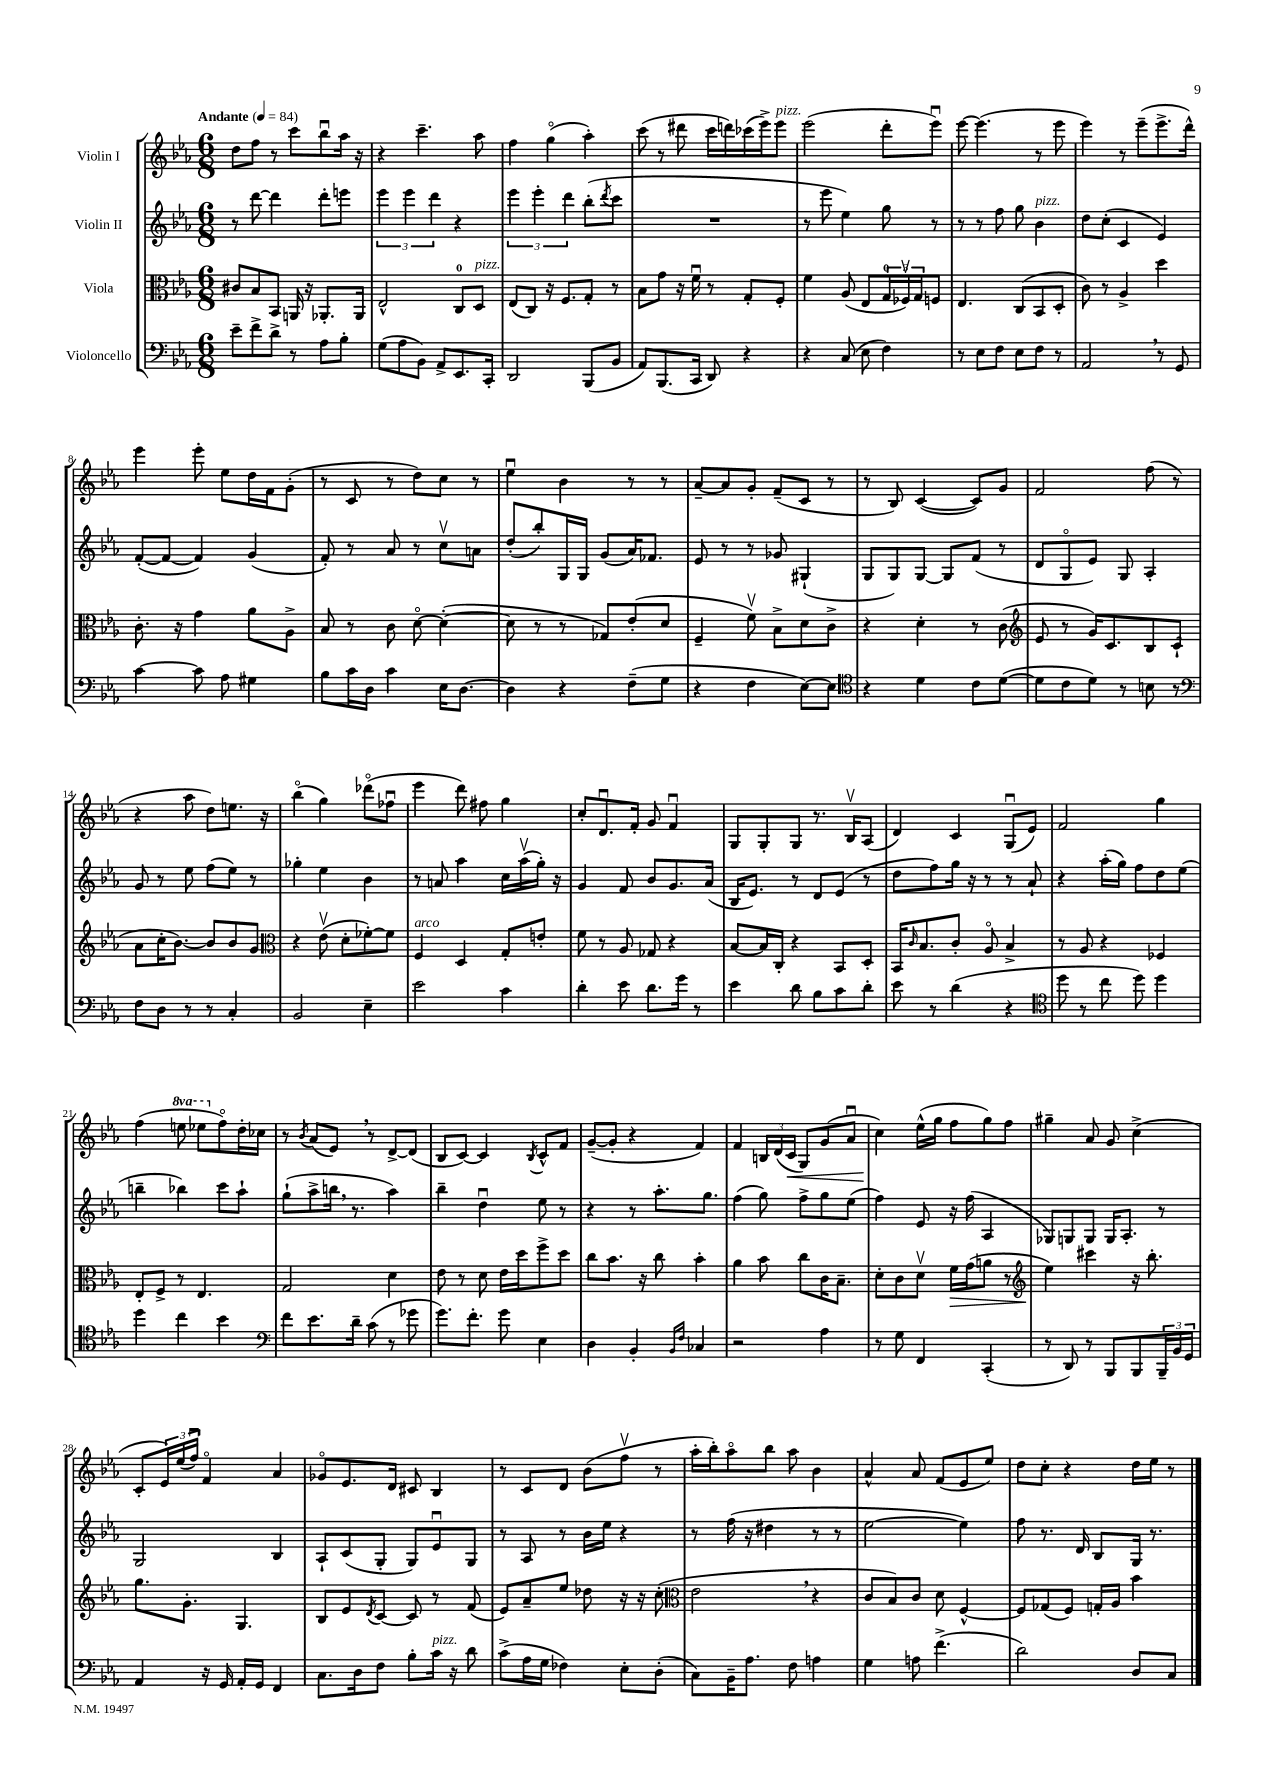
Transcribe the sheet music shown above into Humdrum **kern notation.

**kern	**kern	**kern	**kern
*staff4	*staff3	*staff2	*staff1
*clefF4	*clefC3	*clefG2	*clefG2
*k[b-e-a-]	*k[b-e-a-]	*k[b-e-a-]	*k[b-e-a-]
*M6/8	*M6/8	*M6/8	*M6/8
*MM84	*MM84	*MM84	*MM84
8e-~\L	8c#/L	8r	8dd\L
8f^\	8B-/	[8ddd\	8ff\J
8d^\J	8BB-/J	4ddd\]	8r
8r	16AA/	.	8ccc\L
.	16r	.	.
8A-\L	8.AA-'/L	8ddd'\L	8bb-u\
8B-'\J	.	8eee\J	16aa-\Jk
.	16AA-/Jk	.	16r
=	=	=	=
(8G\L	2E-^^/	6eee-\	4r
8A-\	.	.	.
.	.	6eee-\	.
8BB-\J)	.	.	4.ccc~\
.	.	6ddd\	.
8AA-^/L	.	.	.
8.EE-/	8C/L	4r	.
.	8D/J	.	8aa-\
16CC'/Jk	.	.	.
=	=	=	=
2DD/	(8E-/L	6eee-\	4ff\
.	8C/J)	.	.
.	.	6eee-'\	.
.	16r	.	(4ggo\
.	8.F/L	.	.
.	.	6ddd\	.
(8BBB-/L	8G'/J	(8bb-'\L	4aa-'\)
.	.	8qddd/	.
8BB-/J	8r	8ccc\J	.
=	=	=	=
8AA-/L)	8B-\L	2.r	(8ccc\
(8.BBB-/	8g\J	.	8r
.	16r	.	8ddd#\
16CC/Jk	16fu\	.	.
8DD/)	8r	.	16ccc\LL
.	.	.	16ddd\)
4r	8G'/L	.	(16ccc-\
.	.	.	16eee-^\J)
.	8F'/J	.	8eee-\J
=	=	=	=
4r	4f\	8r	(2eee-\
.	.	8eee-\	.
(8C/	(8A-/	4ee-\)	.
8E-\	8E-/L	.	.
4F\)	24G/L	8gg\	8ddd'\L
.	24F-v/)	.	.
.	24G/J	.	.
.	8F/J	8r	8eee-u\J)
=	=	=	=
8r	4.E-/	8r	[8eee-\
8E-\L	.	8r	(4.eee-\]
8F\J	.	8ff\	.
8E-\L	(8C/L	8gg\	.
8F\J	8BB-/	4b-\	8r
8r	8D'/J	.	8eee-\
=	=	=	=
2AA-/	8c\)	8dd\L	4eee-\)
.	8r	(8cc'\J	.
.	4A-^/	4c/	8r
.	.	.	(8eee-~\L
8r	4dd\	4e-/)	8.eee-^\
8GG/	.	.	.
.	.	.	16ddd^^\Jk)
=	=	=	=
[4c\	8.c'\	([8f'/L	4eee-\
.	.	8f/_J	.
.	16r	.	.
8c\]	4g\	4f/])	8eee-'\
8A-\	.	.	8ee-\L
4G#\	8a-\L	(4g/	16dd\L
.	.	.	16f\J
.	8A-^\J	.	(8g'\J
=	=	=	=
8B-\L	8B-/	8f'/)	8r
16c\L	8r	8r	8c/
16D\JJ	.	.	.
4c\	8c\	8a-/	8r
.	[8do\	8r	8dd\L)
16E-\LK	(4d'\_	8ccv\L	8cc\J
[8.D\J	.	.	.
.	.	8a\J	8r
=	=	=	=
4D\]	8d\]	(8dd'/L	4ee-u\
.	8r	8bb-'/)	.
4r	8r	16G/L	4b-\
.	.	16G/JJ	.
.	8G-/L)	(8g/L	.
(8F~\L	(8e-'/	16a-/K)	8r
.	.	8.f-/J	.
8G\J	8d/J	.	8r
=	=	=	=
4r	4F~/	8e-/	[8a-~/L
.	.	8r	8a-/]
4F\	8fv\)	8r	8g'/J
.	8B-^\L	8g-/	(8f~/L
[8E-\L)	8d\	(4G#`/	8c/J
8E-\]J	8c^\J	.	8r
=	=	=	=
*clefC4	*	*	*
4r	4r	8G/L	8r
.	.	8G/)	8B-/)
4d\	4d'\	[8G/J	([4c/
.	.	8G/]L	.
8c\L	8r	(8f/J	8c/]L)
([8d\J	(8c\	8r	8g/J
=	=	=	=
*	*clefG2	*	*
8d\]L	8e-/	8d/L	2f/
8c\	8r	8Go/	.
8d\J)	16g/LK)	8e-/J)	.
.	8.c/	.	.
8r	.	8G/	.
8B\	8B-/	4A-'/	(8ff\
8r	(8c`/J	.	8r
=	=	=	=
*clefF4	*	*	*
8F\L	8a-\L	8g/	4r
8D\J	16cc'\K	8r	.
.	[8.b-\J)	.	.
8r	.	8ee-\	8aa-\
8r	8b-/]L	(8ff\L	8dd\L)
4C'/	8b-/	8ee-\J)	8.ee\J
.	8g/J	8r	.
.	.	.	16r
=	=	=	=
*	*clefC3	*	*
2BB-/	4r	4gg-'\	(4bb-o\
.	(8e-v\	4ee-\	4gg\)
.	8d'\L	.	.
4E-~\	[8f-'\)	4b-\	(8ddd-o\L
.	8f-\]J	.	8ff-u\J
=	=	=	=
2e-\	4F/	8r	4eee-\
.	.	8a/	.
.	4D/	4aa-\	8ddd\)
.	.	.	8ff#\
4c\	8G'/L	16cc\LL	4gg\
.	.	(16aa-v\	.
.	8e'/J	16gg'\JJ)	.
.	.	16r	.
=	=	=	=
4d'\	8f\	4g/	8cc'/L
.	8r	.	8.du/
8e-\	8A-/	8f/	.
.	.	.	16f'/Jk
8.d\L	8G-/	8b-/L	8g/
.	4r	8.g/	4fu/
16g\Jk	.	.	.
8r	.	.	.
.	.	(16a-/Jk	.
=	=	=	=
4e-\	[8B-/L	16B-/LK	8G/L
.	.	8.e-/J)	.
.	16B-/]L	.	8G'/
.	16C'/JJ	.	.
8d\	4r	8r	8G/J
8B-\L	.	8d/L	8.r
8c\	8BB-/L	(8e-/J	.
.	.	.	16B-v/LK
8d'\J	8D'/J	8r	(8A-/J
=	=	=	=
8e-\	16BB-/LK	8dd\L	4d/)
.	16qqc/	.	.
.	8.B-/	.	.
8r	.	8ff\)	.
(4d\	8c'/J	16gg\Jk	4c/
.	.	16r	.
.	8A-o/	8r	.
4r	4B-^/	8r	(8Gu/L
.	.	8a-`/	8e-/J)
=	=	=	=
*clefC4	*	*	*
8dd\	8r	4r	2f/
8r	8A-/	.	.
8cc\	4r	(16aa-'\LL	.
.	.	16gg\JJ)	.
8dd\)	.	8ff\L	.
4dd\	4F-/	8dd\	4gg\
.	.	(8ee-\J	.
=	=	=	=
4dd\	8E-'/L	4bb~\	(4ff\
.	8F^/J	.	.
4cc\	8r	4bb-\)	8eee\
.	4.E-/	.	8eee-\L
4b-\	.	8ccc\L	8ffo\)
.	.	8aa-`\J	16dd'\L
.	.	.	16cc-\JJ
=	=	=	=
*clefF4	*	*	*
8f\L	2G/	(8gg`\L	8r
.	.	.	8qb-/
8.e-\	.	8aa-^\	(8a-/L
.	.	16bb\Jk	8e-/J)
16d~\Jk	.	8.r	.
(8c\	.	.	8r
8r	4d\	4aa-\)	[8d^/L
8g-\	.	.	(8d/]J
=	=	=	=
8.g\L)	8e-\	4bb-~\	8B-/L
.	8r	.	[8c/J)
8.f'\J	.	.	.
.	8d\	4ddu\	4c/]
8g\	16e-\LL	.	.
.	16dd\J	.	.
.	.	.	8qB-/
4E-\	8ff^\	8ee-\	8c^^/L
.	8dd\J	8r	8f/J
=	=	=	=
4D\	8cc\L	4r	([8g~/L
.	8.b-\J	.	8g'/]J
4BB-'/	.	8r	4r
.	16r	.	.
.	8cc\	8.aa-'\L	.
16qqBB-/LL	.	.	.
16qqF/JJ	.	.	.
4C-/	4b-'\	.	4f/)
.	.	8.gg\J	.
=	=	=	=
2r	4a-\	(4ff\	4f/
.	8b-\	8gg\)	24B/LL
.	.	.	(24d/
.	.	.	24c/JJ
.	8cc\L	8ff^\L	8G/L)
4A-\	16c\K	8gg\	(8g/
.	8.B-~\J	.	.
.	.	(8ee-\J	8a-u/J
=	=	=	=
8r	8d'\L	4ff\)	4cc\)
8G\	8c\	.	.
4FF/	8dv\J	8e-/	(16ee-^^\LL
.	.	.	16gg\JJ
.	16f\LL	16r	8ff\L
.	(16g\J	(16ff\	.
(4CC'/	8a\J	4A-/	8gg\)
.	8r	.	8ff\J
=	=	=	=
*	*clefG2	*	*
8r	4ee-\)	8G-/L)	4gg#~\
8DD/)	.	8G/	.
8r	4ccc#\	8G/J	8a-/
8BBB-/L	.	16G/LK	8g/
.	.	8.A-'/J	.
8BBB-/	16r	.	(4cc^\
.	8.bb-'\	.	.
24BBB-~/L	.	8r	.
24BB-/	.	.	.
24GG/JJ	.	.	.
=	=	=	=
4AA-/	8.gg\L	2G/	8c'/L
.	.	.	24e-/L)
.	.	.	(24ee-/
.	8.g'\J	.	.
.	.	.	24ffu/JJ)
16r	.	.	4fo/
16GG/	.	.	.
16AA-'/LL	4.G/	.	.
16GG/JJ	.	.	.
4FF/	.	4B-/	4a-/
=	=	=	=
8.C\L	8B-/L	8A-`/L	8g-o/L
.	8e-/	(8c/	8.e-/
16D\k	.	.	.
.	8qd/	.	.
8F\J	[8c/J	8G'/J	.
.	.	.	16d/Jk
8B-'\L	8c/]	8G/L)	8c#/
16c\Jk	8r	8e-u/	4B-/
16r	.	.	.
8d\	(8f/	8G/J	.
=	=	=	=
(8c^\L	8e-/L)	8r	8r
16A-\L	8a-~/	8A-/	8c/L
16G\JJ	.	.	.
4F-\)	8ee-/J	8r	8d/J
.	8dd-\	16b-\LL	(8b-\L
.	.	16ee-\JJ	.
8E-'\L	16r	4r	8ffv\J
.	16r	.	.
(8D'\J	(8cc'\	.	8r
=	=	=	=
*	*clefC3	*	*
8C\L)	2e-\	8r	16aa-'\LL
.	.	.	16bb-'\J)
16BB-~\K	.	(16ff\	8aa-o\
8.A-\J	.	16r	.
.	.	4dd#\	8bb-\J
8F\	.	.	8aa-\
4A\	4r	8r	4b-\
.	.	8r	.
=	=	=	=
4G\	8c/L	[2ee-\	4a-^^/
.	8B-/)	.	.
8A\	8c/J	.	8a-/
(4.f^\	8d\	.	(8f/L
.	[4F^^/	4ee-\])	8e-/
.	.	.	8ee-/J)
=	=	=	=
2d\)	8F/]L	8ff\	8dd\L
.	(8G-/	8.r	8cc'\J
.	8F/J)	.	4r
.	.	16d/	.
.	16G'/LL	8B-/L	.
.	16A-/JJ	.	.
8D/L	4b-\	16G/Jk	16dd\LL
.	.	8.r	16ee-\JJ
8C/J	.	.	8r
==	==	==	==
*-	*-	*-	*-
